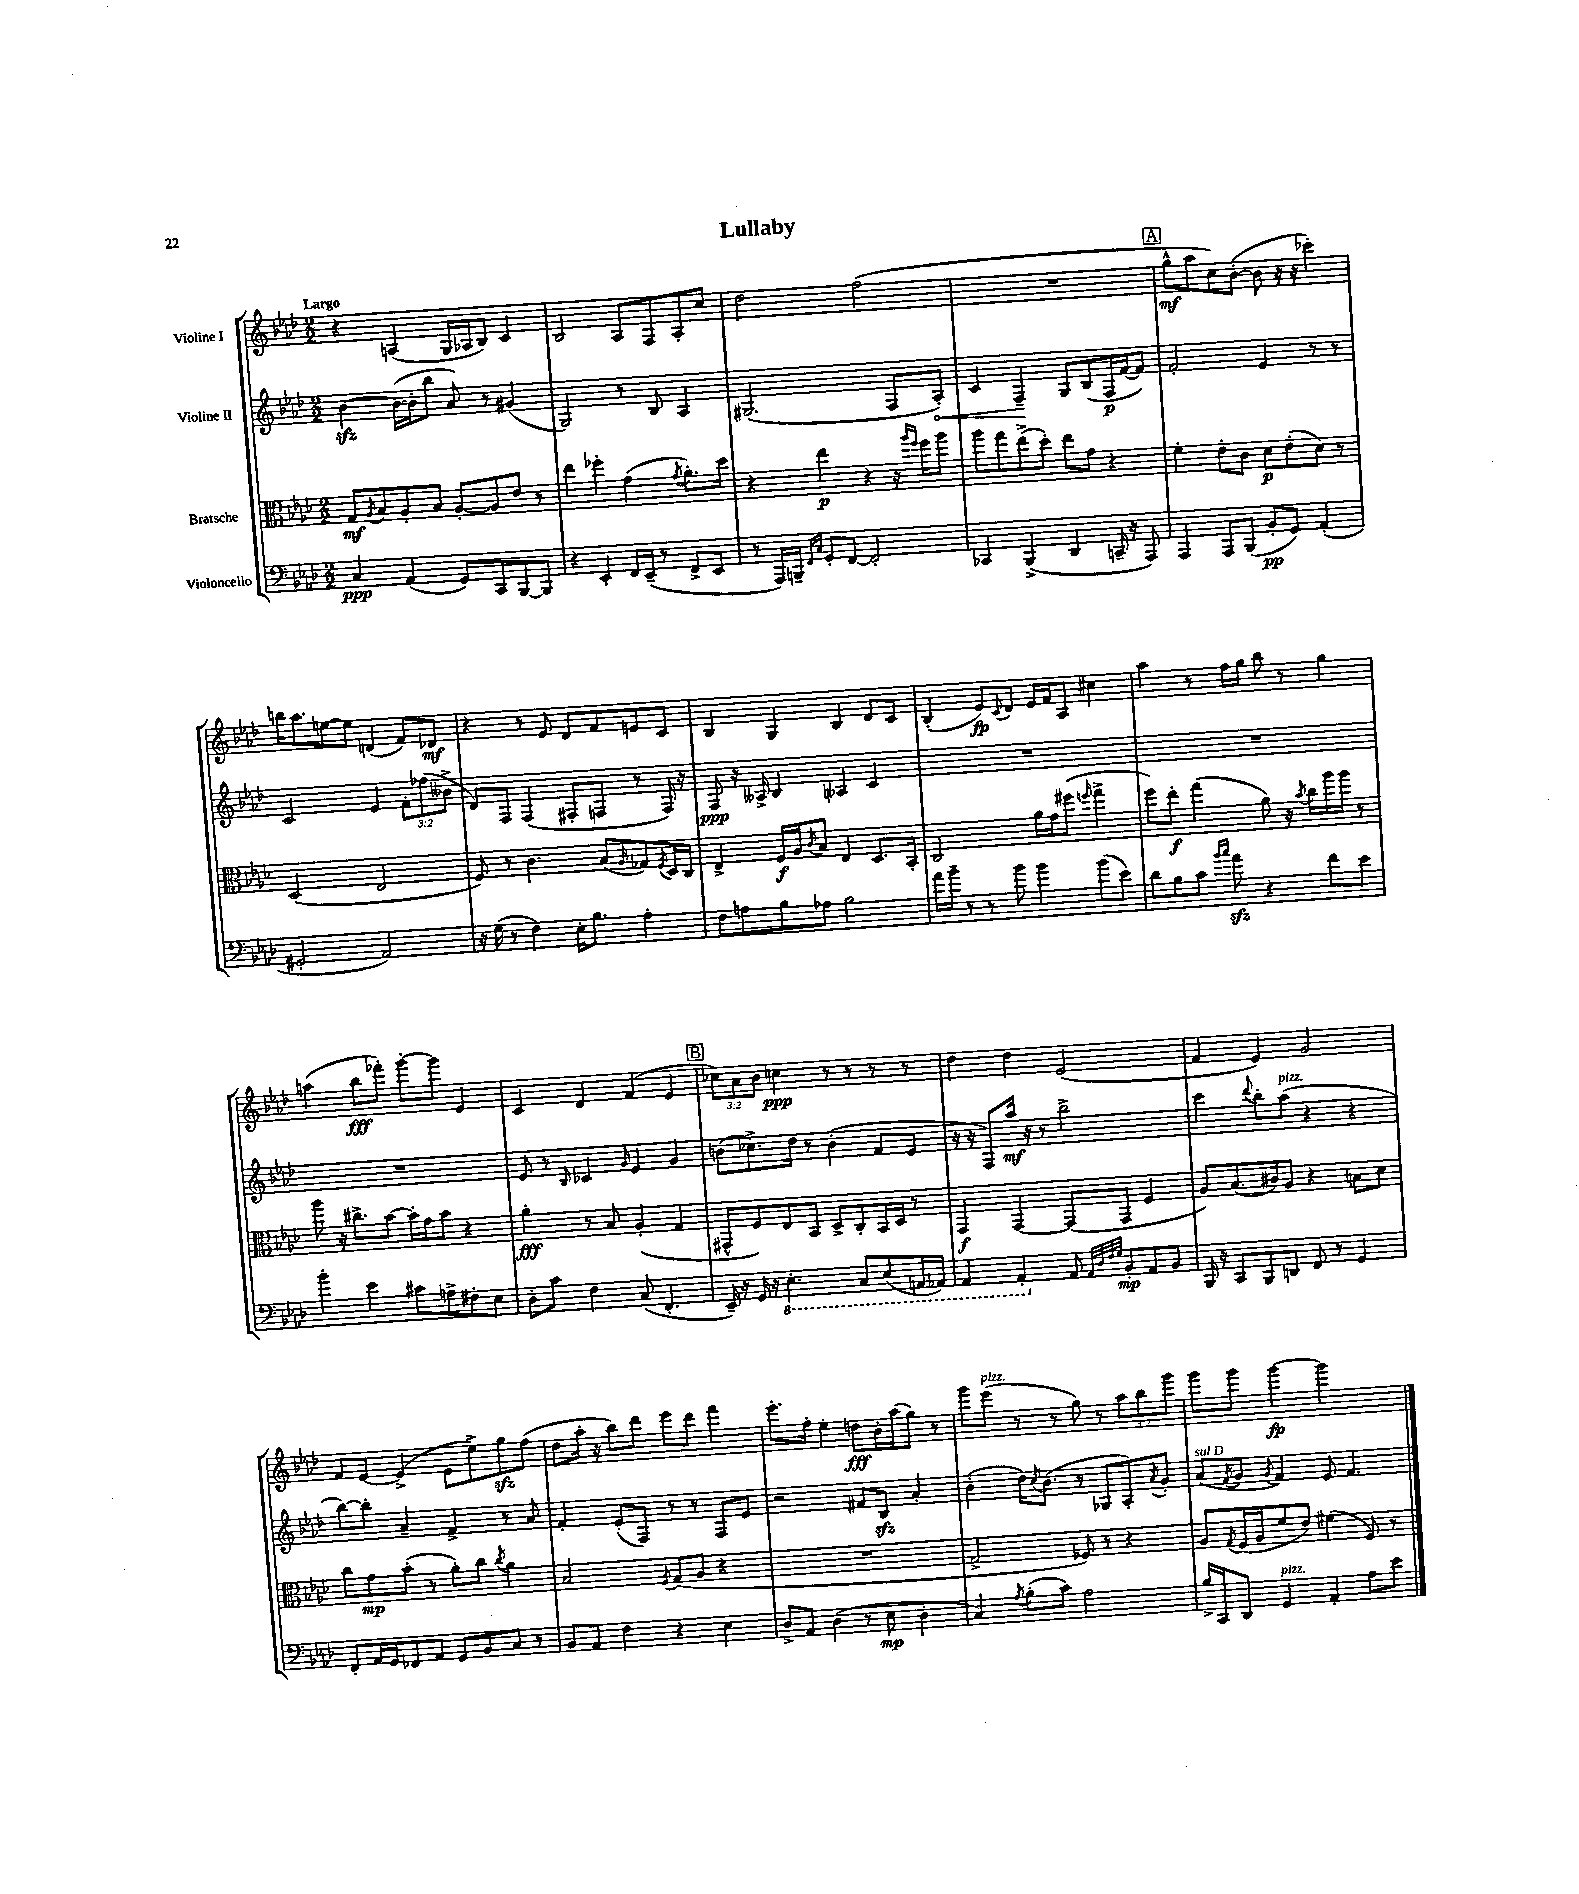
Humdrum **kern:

**kern	**kern	**kern	**kern
*staff4	*staff3	*staff2	*staff1
*clefF4	*clefC3	*clefG2	*clefG2
*k[b-e-a-d-]	*k[b-e-a-d-]	*k[b-e-a-d-]	*k[b-e-a-d-]
*M2/2	*M2/2	*M2/2	*M2/2
4C	8G	[4b-	4r
.	8qA-	.	.
.	8B-	.	.
(4AA-	8A-'	(16b-_	(4A
.	.	16b-']	.
.	8B-	8bb-	.
8GG)	[8A-'	8a-)	16G
.	.	.	16A-
8CC	8A-]	8r	8B-)
[8BBB-	8e-	(4g#	4c
8BBB-]	8r	.	.
=	=	=	=
4r	4ee-	2G)	2B-
4EE-'	4ff-'	.	.
16FF	(4g	8r	8A-
(16EE-~	.	.	.
8r	.	8B-	8F
.	8qg	.	.
8FF^	8.a-')	4A-	8A-'
8EE-	.	.	8cc
.	16dd-	.	.
=	=	=	=
8r	4r	(2.G#	2dd-
16AAA-)	.	.	.
16BBB~	.	.	.
16qqFF	.	.	.
16qqC	.	.	.
8GG'	4ee-	.	.
[8FF	.	.	.
2FF']	4r	.	(2ff
.	16r	8F	.
.	16qqaa-	.	.
.	16qqff	.	.
.	16ff	.	.
.	8aa-	8A-')	.
=	=	=	=
4CC-	8aa-	4c	1r
.	8gg	.	.
(4BBB-^	(8ee-^	4F~	.
.	8dd-')	.	.
4DD-	8ee-	8G	.
.	8g	(8B-	.
16CC~	4r	16F	.
16r	.	[16f	.
8AAA-)	.	8f])	.
=	=	=	=
4AAA-	4f'	2f'	8gg^^
.	.	.	8aa-
8AAA-	8e-'	.	8cc)
(8BBB-	8c	.	([8b-'
8BB-'	8d-	4e-	8b-]
8GG)	(8e-'	.	16r
.	.	.	16r
(4AA-'	8d-)	8r	4ccc-')
.	8r	8r	.
=	=	=	=
2GG#'	(2D-	2c	16bb
.	.	.	8.aa-
.	.	.	[8ee
.	.	.	8ee]
2AA-)	2E-	4e-	(4d
.	.	12f'	8f)
.	.	(12ff-	.
.	.	.	8d-
.	.	12b--^	.
=	=	=	=
16r	8F)	8d-)	4r
(16G	.	.	.
8r	8r	8F	.
4F)	4.c	(4F	8r
.	.	.	8e-
16E-'	.	8F#'	8d-
8.B-	.	.	.
.	(8B-	8F	8f
.	16qqA-	.	.
4A-'	8G-)	8r	8e
.	8qF	.	.
.	16D-	16F)	8c
.	16C	16r	.
=	=	=	=
8F	4E-^	8F	4B-
8A	.	16r	.
.	.	16A--^	.
8B-	16F	4B-	4G
.	16A-	.	.
.	8qc	.	.
8A-	8B-	.	.
2B-	4E-	4A-	4B-
.	8.D-	4c	8d-
.	.	.	8c
.	16BB-'	.	.
=	=	=	=
16a-	2C	1r	(4B-'
16b-~	.	.	.
8r	.	.	.
8r	.	.	8e-)
.	.	.	8qqc
8b-	.	.	8d-
4b-	16a-	.	16e-
.	16g	.	16f
.	(8ff#	.	8A-
.	16qqff	.	.
(8b-	4gg^	.	4cc#
8e-)	.	.	.
=	=	=	=
8d-	8ff)	1r	4aa-
8B-	8ee-'	.	.
8c	(4gg	.	8r
16qqb-	.	.	.
16qqcc	.	.	.
8a-	.	.	16ff
.	.	.	16gg
4r	8a-)	.	8bb-
.	16r	.	8r
.	8qb-	.	.
.	16cc	.	.
8f	16aa-	.	4gg
.	16aa-	.	.
8e-	8r	.	.
=	=	=	=
4b-'	8aa-	1r	(4aa
.	16r	.	.
.	8.cc#^	.	.
4e-	.	.	8bb-
.	[8b-	.	8fff-')
8c#	16b-']	.	[8ggg'
.	16g	.	.
8A^	8b-	.	8ggg]
8F#'	4r	.	4e-
8E-	.	.	.
=	=	=	=
8D-'	4a-'	8e-	4c
8c	.	8r	.
.	.	16qqB-	.
4F	8r	4c-	4d-
.	8B-	.	.
.	.	16qqg	.
(8C	(4A-'	4e-	(4f
4.FF'	.	.	.
.	4G	4g	4e-
=	=	=	=
16EE-~)	8GG#^^	(8b	12cc-)
16r	.	.	.
.	.	.	12a-
16GG	8F)	8.cc-^)	.
.	.	.	12b-
16r	.	.	.
4.EE-'	8E-	.	4cc
.	.	16dd-	.
.	8BB-	8r	.
.	8D-^	(4b'	8r
8CC	8C'	.	8r
(8EE-	16BB-	8f	8r
.	16D-	.	.
16AAA	8r	8e-	8r
16AAA-)	.	.	.
=	=	=	=
4AAA-	4GG	16r	4dd-
.	.	16r	.
.	.	8F)	.
4AAA-'	[4GG	16aa-	4dd-
.	.	16r	.
.	.	8r	.
8AA-	(8GG]	2bb-^	(2e-
32qqAA-	.	.	.
32qqD-	.	.	.
32qqF	.	.	.
32qqG	.	.	.
8BB-'	8GG	.	.
8AA-	4F	.	.
8BB-	.	.	.
=	=	=	=
16BBB-	8A-)	4ccc	4f
16r	.	.	.
8CC	(8.B-	.	.
.	.	8qqddd-	.
8BBB-	.	8bb-'	4e-)
.	16c#)	.	.
8DD	8A-	(8aa-	.
8FF	4r	4r	2g
8r	.	.	.
4GG	8B	4r	.
.	8d-	.	.
=	=	=	=
8FF'	8cc	[8bb-)	8f
16AA-	8g	8bb-']	[8e-
16GG	.	.	.
8FF-	(8b-'	4a-~	(4e-^]
8AA-	8r	.	.
8GG	8a-')	4f^	8e-
8BB-	8cc	.	8ee-^)
.	8qcc	.	.
8C	4a-	8r	8gg
8r	.	8a-	(8ff
=	=	=	=
8BB-	2B-	4f'	8dd-
8AA-	.	.	16aa-'
.	.	.	16r
4F	.	(8e-'	8bb-)
.	.	8F)	8ddd-
.	8qF	.	.
4r	(8G	8r	8eee-
.	8A-	8r	8ddd-
4E-	4r	8F	4fff
.	.	8e-	.
=	=	=	=
8D-^	1r	2r	8.eee-'
8AA-	.	.	.
.	.	.	16ff'
(4D-	.	.	4ee-'
8r	.	8f#	8dd
8E-	.	8B-	16b-'
.	.	.	(16aa-
4D-'	.	4a-'	8gg)
.	.	.	8r
=	=	=	=
4C)	2G^	(4b-'	8ggg
.	.	.	(8eee-
8qA-	.	.	.
(8B-'	.	16dd-)	8r
.	.	8qcc	.
.	.	(8.b-	.
8c)	.	.	8r
2A-	8F-)	8r	8gg)
.	8r	8G-	8r
.	4r	8A-')	12aa-
.	.	.	12bb-
.	.	8qa-	.
.	.	8g'	.
.	.	.	12ggg
=	=	=	=
16B-^	8A-	(8a-	8ggg
16CC	.	.	.
.	8qG	8qf	.
8DD-	(16F	8g	8ggg
.	16A-	.	.
.	.	8qg	.
4GG	8f	4f)	[4ggg
.	8e-)	.	.
4AA-'	(4f#	8e-	2ggg]
.	.	4.f	.
8A-	8F)	.	.
8e-	8r	.	.
==	==	==	==
*-	*-	*-	*-
